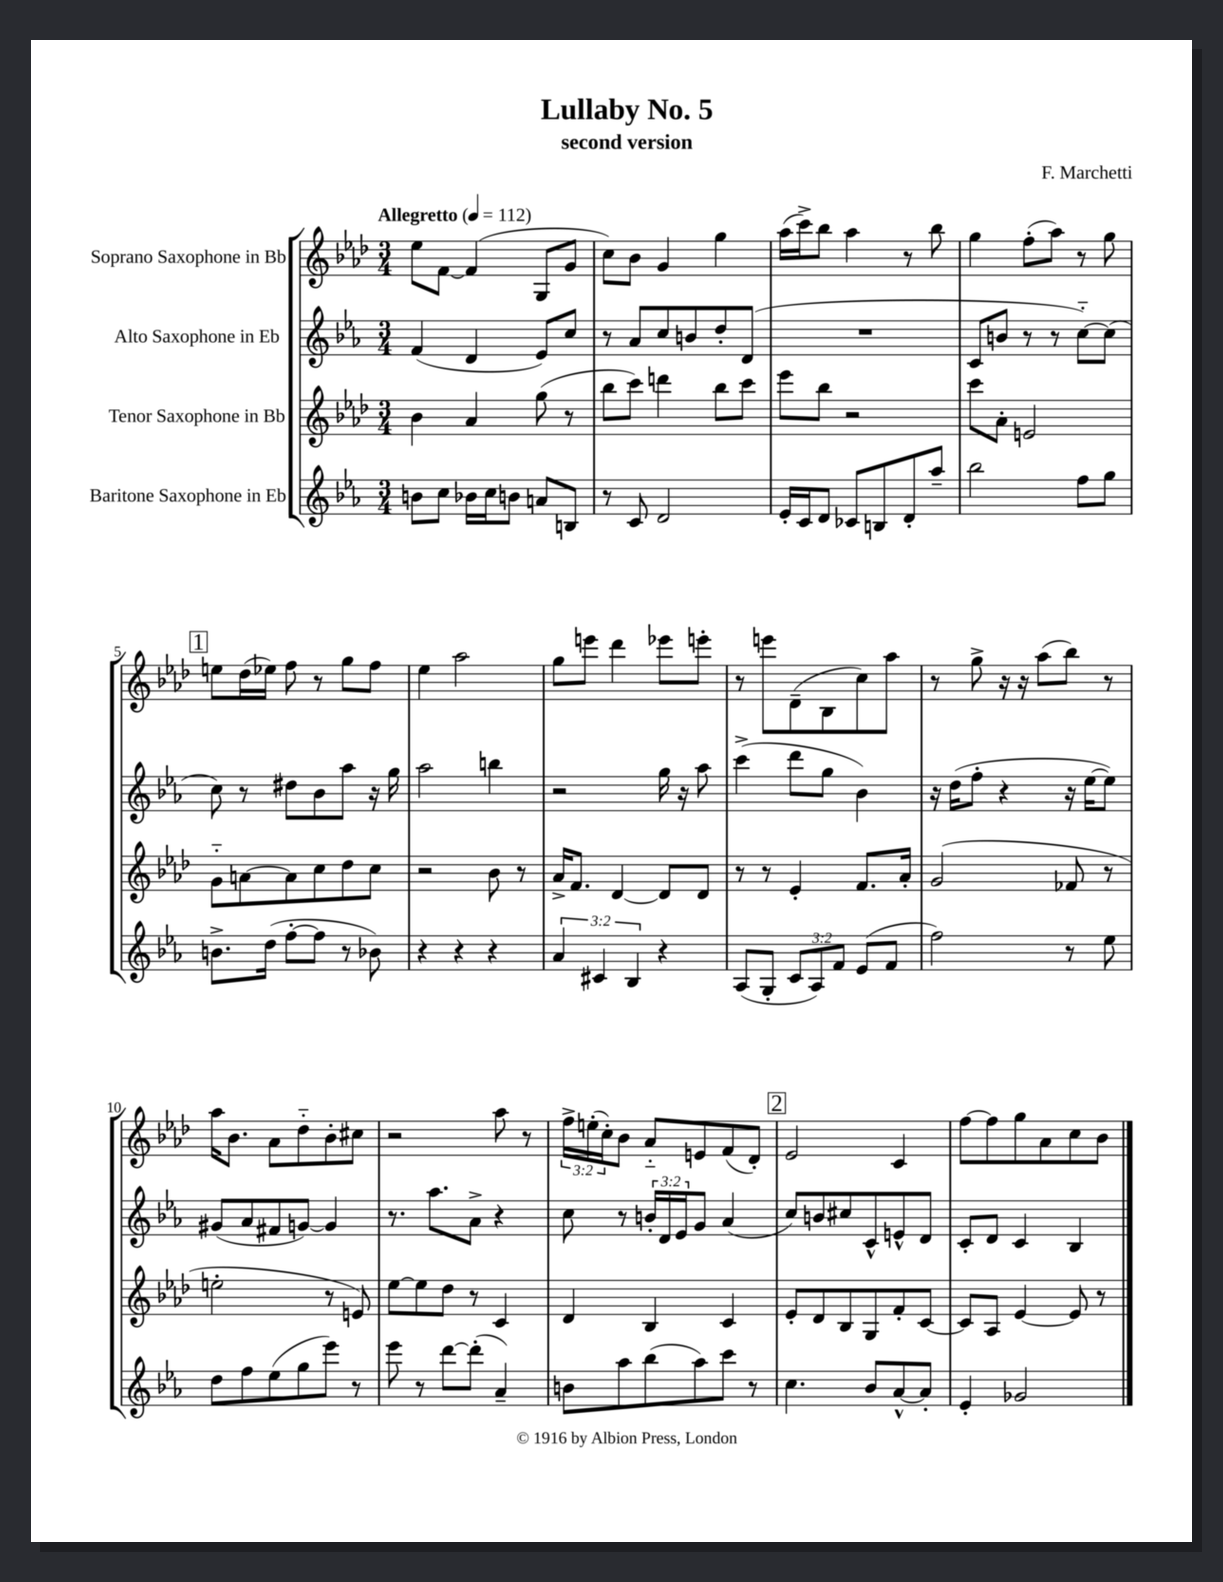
\header { title = "Lullaby No. 5" composer = "F. Marchetti" subtitle = "second version" }
<<
\new StaffGroup <<
\new Staff = "s0" \with { instrumentName = "Soprano Saxophone in Bb" } {
    \clef treble \key aes \major \numericTimeSignature \time 3/4 \override Staff.TupletNumber.text = #tuplet-number::calc-fraction-text \tempo "Allegretto" 4 = 112
    ees''8 f'8~ f'4( g8 g'8 |
    c''8) bes'8 g'4 g''4 |
    aes''16( c'''16->) bes''8 aes''4 r8 bes''8 |
    g''4 f''8-.( aes''8) r8 g''8 |
    \mark \markup { \box "1" } e''8 des''16( ees''16) f''8 r8 g''8 f''8 |
    ees''4 aes''2 |
    g''8 e'''8 des'''4 ees'''8 e'''8-. |
    r8 e'''8 des'8--( bes8 c''8) aes''8 |
    r8 g''8-> r16 r16 aes''8( bes''8) r8 |
    aes''16 bes'8. aes'8 des''8-_ bes'8-. cis''8 |
    r2 aes''8 r8 |
    \tuplet 3/2 { f''16-> e''16-.( c''16-.) } bes'8 aes'8-_ e'8 f'8( des'8-.) |
    \mark \markup { \box "2" } ees'2 c'4 |
    f''8~ f''8 g''8 aes'8 c''8 bes'8 \bar "|." |
}
\new Staff = "s1" \with { instrumentName = "Alto Saxophone in Eb" } {
    \clef treble \key ees \major \numericTimeSignature \time 3/4 \override Staff.TupletNumber.text = #tuplet-number::calc-fraction-text
    f'4( d'4 ees'8) c''8 |
    r8 aes'8 c''8 b'8 d''8-. d'8( |
    R2. |
    c'8 b'8 r8 r8 c''8~-_) c''8( |
    \mark \markup { \box "1" } c''8) r8 dis''8 bes'8 aes''8 r16 g''16 |
    aes''2 b''4 |
    r2 g''16 r16 aes''8 |
    c'''4->( d'''8 g''8 bes'4) |
    r16 d''16( f''8-. r4 r16 ees''16~ ees''8) |
    gis'8( aes'8 fis'8 g'8~) g'4 |
    r8. aes''8. aes'8-> r4 |
    c''8 r8 \tuplet 3/2 { b'16-. d'16 ees'16 } g'8 aes'4( |
    \mark \markup { \box "2" } c''8) b'8 cis''8 c'8-^ e'8-^ d'8 |
    c'8-. d'8 c'4 bes4 \bar "|." |
}
\new Staff = "s2" \with { instrumentName = "Tenor Saxophone in Bb" } {
    \clef treble \key aes \major \numericTimeSignature \time 3/4
    bes'4 aes'4 g''8( r8 |
    bes''8 c'''8) d'''4 bes''8 c'''8 |
    ees'''8 bes''8 r2 |
    c'''8 aes'8-. e'2 |
    \mark \markup { \box "1" } g'8-_ a'8~ a'8 c''8 des''8 c''8 |
    r2 bes'8 r8 |
    aes'16-> f'8. des'4~ des'8 des'8 |
    r8 r8 ees'4-. f'8. aes'16-. |
    g'2( fes'8 r8 |
    e''2-. r8 e'8) |
    ees''8~ ees''8 des''8 r8 c'4 |
    des'4 bes4 c'4 |
    \mark \markup { \box "2" } ees'8-. des'8 bes8 g8 f'8-. c'8~ |
    c'8 aes8 ees'4~ ees'8 r8 \bar "|." |
}
\new Staff = "s3" \with { instrumentName = "Baritone Saxophone in Eb" } {
    \clef treble \key ees \major \numericTimeSignature \time 3/4 \override Staff.TupletNumber.text = #tuplet-number::calc-fraction-text
    b'8 c''8 bes'16 c''16 b'8 a'8 b8 |
    r8 c'8 d'2 |
    ees'16-. c'16 d'8 ces'8 b8 d'8-. aes''8-- |
    bes''2 f''8 g''8 |
    \mark \markup { \box "1" } b'8.-> d''16( f''8~-. f''8 r8 bes'8) |
    r4 r4 r4 |
    \tuplet 3/2 { aes'4 cis'4 bes4 } r4 |
    aes8( g8-. \tuplet 3/2 { c'8 aes8) f'8 } ees'8( f'8 |
    f''2) r8 ees''8 |
    d''8 f''8 ees''8( g''8 ees'''8) r8 |
    ees'''8 r8 d'''8~ d'''8-.( aes'4--) |
    b'8 aes''8 bes''8( aes''8) c'''8 r8 |
    \mark \markup { \box "2" } c''4. bes'8 aes'8~-^ aes'8-. |
    ees'4-. ges'2 \bar "|." |
}
>>
>>
